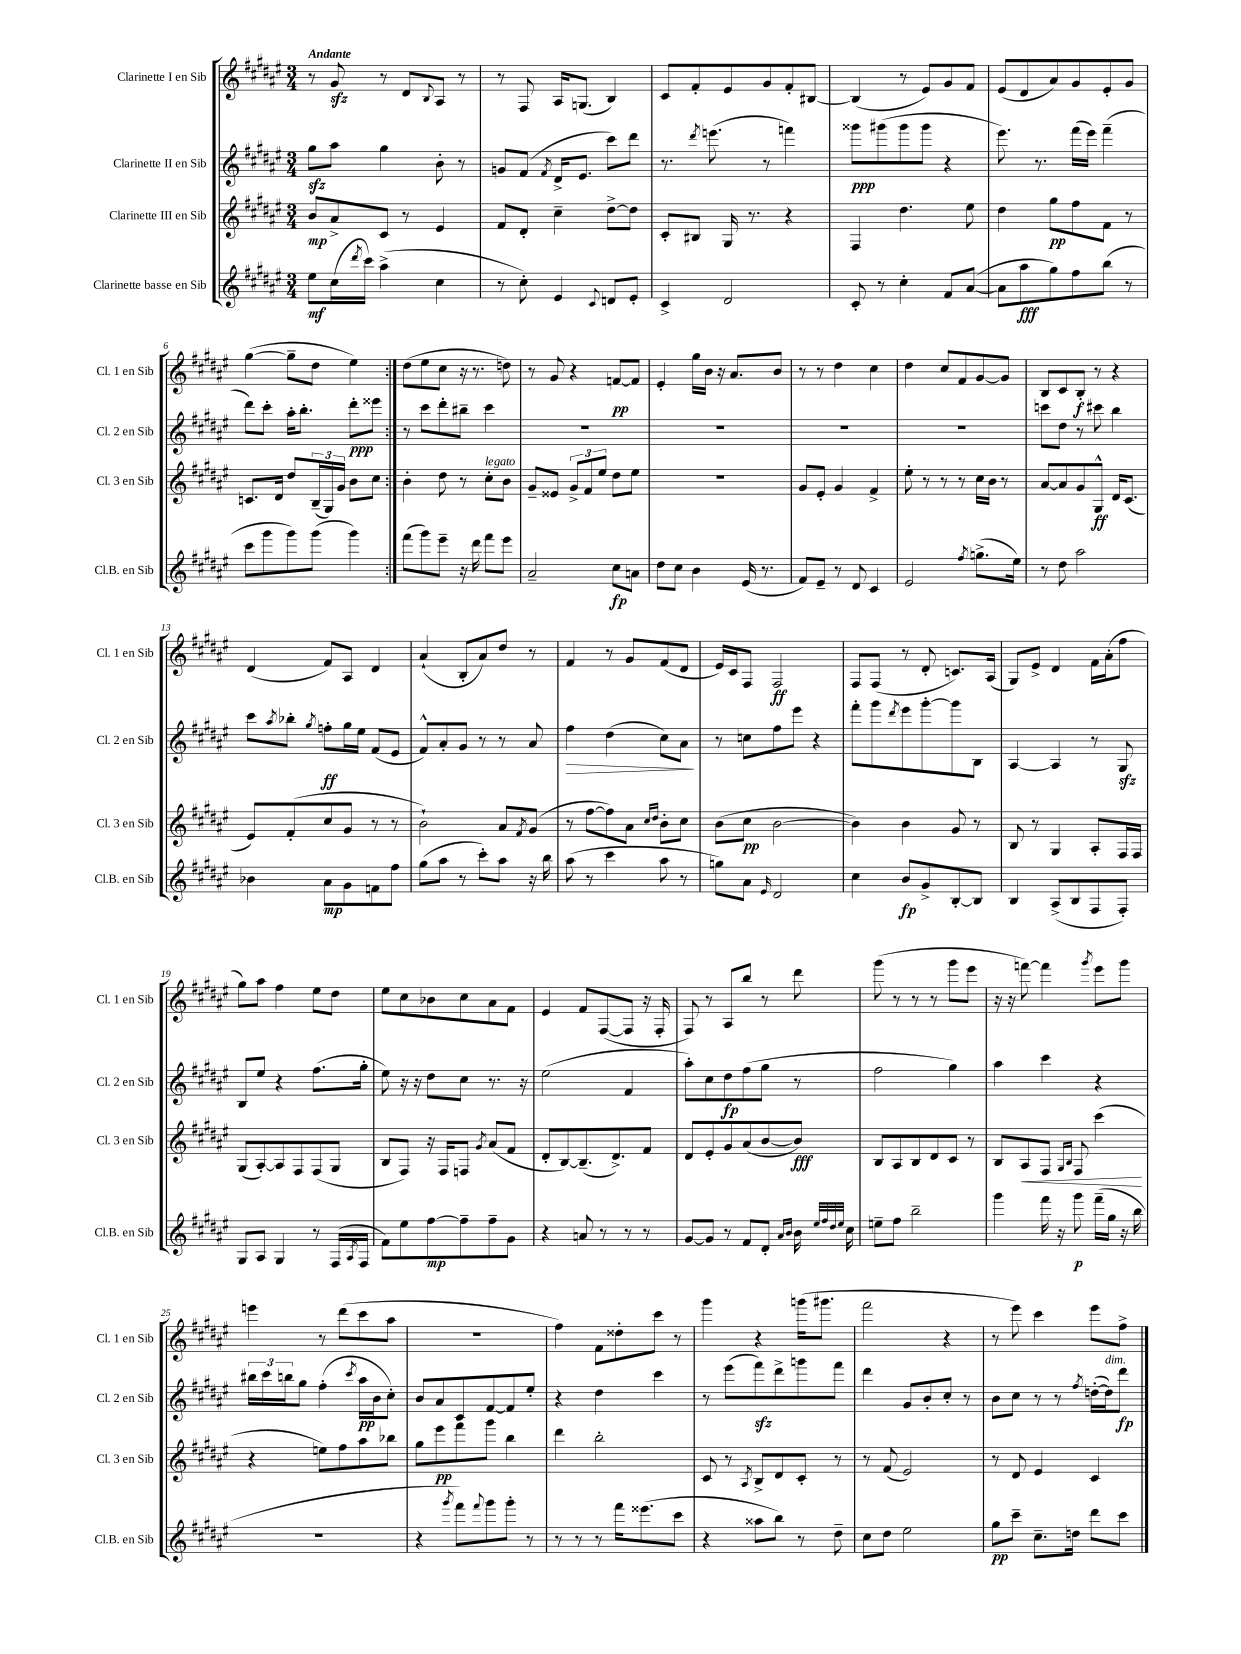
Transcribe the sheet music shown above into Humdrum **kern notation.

**kern	**dynam	**kern	**dynam	**kern	**dynam	**kern	**dynam
*part4	*part4	*part3	*part3	*part2	*part2	*part1	*part1
*staff4	*staff4	*staff3	*staff3	*staff2	*staff2	*staff1	*staff1
*I"Clarinette basse en Sib	*	*I"Clarinette III en Sib	*	*I"Clarinette II en Sib	*	*I"Clarinette I en Sib	*
*I'Cl.B. en Sib	*	*I'Cl. 3 en Sib	*	*I'Cl. 2 en Sib	*	*I'Cl. 1 en Sib	*
*clefG2	*	*clefG2	*	*clefG2	*	*clefG2	*
*k[f#c#g#d#a#e#]	*	*k[f#c#g#d#a#e#]	*	*k[f#c#g#d#a#e#]	*	*k[f#c#g#d#a#e#]	*
*M3/4	*	*M3/4	*	*M3/4	*	*M3/4	*
=1	=1	=1	=1	=1	=1	=1	=1
!	!	!	!	!	!	!LO:TX:a:B:t=Andante	!
8ee#\L	mf	8b/L	mp	8gg#zz\L	.	8r	.
(16cc#\L	.	8a#^/	.	8aa#\J	.	8g#zz/	.
8qddd#/	.	.	.	.	.	.	.
16ccc#\JJ)	.	.	.	.	.	.	.
(4aa#^\	.	8c#/J	.	4gg#\	.	8r	.
.	.	8r	.	.	.	8d#/L	.
.	.	.	.	.	.	8qqB/	.
4cc#\	.	4e#/	.	8b'\	.	8A#/J	.
.	.	.	.	8r	.	8r	.
=2	=2	=2	=2	=2	=2	=2	=2
8r	.	8f#/L	.	8gn/L	.	8r	.
8cc#'\)	.	8d#'/J	.	(8f#/J	.	8F#/	.
.	.	.	.	8qf#/	.	.	.
4e#/	.	4cc#~\	.	16d#^/KL	.	16A#/KL	.
.	.	.	.	8.e#/J	.	(8.Gn/J	.
8qqc#/	.	.	.	.	.	.	.
8dn/L	.	[8dd#^\L	.	8ccc#\L)	.	4B/)	.
8e#'/J	.	8dd#\J]	.	8ddd#\J	.	.	.
=3	=3	=3	=3	=3	=3	=3	=3
4c#^/	.	8c#'/L	.	8.r	.	8c#/L	.
.	.	8B#X/J	.	.	.	8f#'/	.
.	.	.	.	8qddd#/	.	.	.
.	.	.	.	(8.eeen\	.	.	.
2d#/	.	16G#/	.	.	.	8e#/	.
.	.	8.r	.	.	.	.	.
.	.	.	.	8r	.	8g#/	.
.	.	4r	.	4fffn\)	.	8f#'/	.
.	.	.	.	.	.	[8B#X/J	.
=4	=4	=4	=4	=4	=4	=4	=4
8c#'/	.	4F#/	.	8ggg##X\L	ppp	(4B#/]	.
8r	.	.	.	(8ggg#X\	.	.	.
4cc#'\	.	4.dd#\	.	8ggg#\	.	8r	.
.	.	.	.	8ggg#\J	.	8e#/L)	.
8f#/L	.	.	.	4r	.	8g#/	.
([8a#/J	.	8ee#\	.	.	.	8f#/J	.
=5	=5	=5	=5	=5	=5	=5	=5
8a#\L]	.	4dd#\	.	8.eee#\)	.	(8e#/L	.
8aa#\	fff	.	.	.	.	8d#/	.
.	.	.	.	8.r	.	.	.
8gg#\)	.	8gg#\L	pp	.	.	8a#/)	.
8ff#\	.	8ff#\	.	(16fff#\LL	.	8g#/	.
.	.	.	.	16eee#\JJ)	.	.	.
(8bb\J	.	8f#\J	.	(4fff#~\	.	8e#'/	.
8r	.	8r	.	.	.	8g#/J	.
!!LO:LB:g=z
=6	=6	=6	=6	=6	=6	=6	=6
8ccc#\L	.	8.cn/L	.	8ddd#\L)	.	([4gg#\	.
8ggg#\	.	.	.	8ccc#'\J	.	.	.
.	.	16d#/Jk	.	.	.	.	.
8ggg#\)	.	8dd#/L	.	16aa#'\KL	.	8gg#~\L]	.
.	.	.	.	8.bb'\J	.	.	.
(8ggg#\J	.	(24B~/L	.	.	.	8dd#\J	.
.	.	24G#/)	.	.	.	.	.
.	.	24g#/JJ	.	.	.	.	.
4ggg#\)	.	8b\L	.	8ddd#'\L	ppp	4ee#\)	.
.	.	8cc#\J	.	8eee##X\J	.	.	.
=7:|!	=7:|!	=7:|!	=7:|!	=7:|!	=7:|!	=7:|!	=7:|!
(8fff#\L	.	4b'\	.	8r	.	(8dd#\L	.
8ggg#\)	.	.	.	8ccc#\L	.	8ee#\	.
8eee#~\J	.	8dd#\	.	8ddd#'\	.	8cc#\J	.
16r	.	8r	.	8bb#X~\J	.	16r	.
16ddd#\	.	.	.	.	.	8.r	.
!	!	!LO:TX:a:i:t=legato	!	!	!	!	!
8fff#\L	.	8cc#'\L	.	4ccc#\	.	.	.
8eee#\J	.	8b\J	.	.	.	8ddn\)	.
=8	=8	=8	=8	=8	=8	=8	=8
2a#~/	.	8g#~/L	.	2.r	.	8r	.
.	.	8e##X/J	.	.	.	8g#/	.
.	.	12g#^/L	.	.	.	4r	.
.	.	12f#/	.	.	.	.	.
.	.	12ee#/J	.	.	.	.	.
8cc#\L	fp	8dd#\L	.	.	.	[8fn/L	pp
8an\J	.	8ee#\J	.	.	.	8f/J]	.
=9	=9	=9	=9	=9	=9	=9	=9
8dd#\L	.	2.r	.	2.r	.	4e#'/	.
8cc#\J	.	.	.	.	.	.	.
4b\	.	.	.	.	.	16gg#\LL	.
.	.	.	.	.	.	16b\JJ	.
.	.	.	.	.	.	16r	.
.	.	.	.	.	.	8.a#/L	.
(16e#/	.	.	.	.	.	.	.
8.r	.	.	.	.	.	.	.
.	.	.	.	.	.	8b/J	.
=10	=10	=10	=10	=10	=10	=10	=10
8f#/L)	.	8g#/L	.	2.r	.	8r	.
8e#~/J	.	8e#'/J	.	.	.	8r	.
8r	.	4g#/	.	.	.	4dd#\	.
8d#/	.	.	.	.	.	.	.
4c#/	.	4f#^/	.	.	.	4cc#\	.
=11	=11	=11	=11	=11	=11	=11	=11
2e#/	.	8ee#'\	.	2.r	.	4dd#\	.
.	.	8r	.	.	.	.	.
.	.	8r	.	.	.	8cc#/L	.
.	.	8r	.	.	.	8f#/	.
8qff#/	.	.	.	.	.	.	.
(8.ggn^\L	.	16cc#\LL	.	.	.	[8g#/	.
.	.	16b\JJ	.	.	.	.	.
.	.	8r	.	.	.	8g#/J]	.
16ee#\Jk)	.	.	.	.	.	.	.
=12	=12	=12	=12	=12	=12	=12	=12
8r	.	[8a#/L	.	8cccn\L	.	8B/L	.
8dd#\	.	8a#/]	.	8dd#\J	.	8c#/	.
2aa#\	.	8g#/	.	8r	.	8B'/J	f
.	.	8G#^^/J	ff	8ccc#X\	.	8r	.
.	.	16d#/KL	.	4bb\	.	4r	.
.	.	(8.c#/J	.	.	.	.	.
!!LO:LB:g=z
=13	=13	=13	=13	=13	=13	=13	=13
4b-X\	.	8e#/L)	.	8ccc#\L	.	(4d#/	.
.	.	.	.	8qaa#/	.	.	.
.	.	(8f#'/	.	8bb-X'\J	.	.	.
.	.	.	.	8qgg#/	.	.	.
8a#\L	mp	8cc#/	.	8ffn'\L	ff	8f#/L)	.
8g#\	.	8g#/J	.	16gg#\L	.	8A#/J	.
.	.	.	.	16ee#\JJ	.	.	.
8fn\	.	8r	.	(8f#/L	.	4d#/	.
8ff#\J	.	8r	.	8e#/J	.	.	.
=14	=14	=14	=14	=14	=14	=14	=14
(8gg#\L	.	2b`\)	.	8f#^^/L)	.	(4a#`/	.
8aa#\J	.	.	.	8a#'/	.	.	.
8r	.	.	.	8g#/J	.	8B'/L	.
8ccc#'\L)	.	.	.	8r	.	8a#/)	.
8aa#\J	.	8a#/L	.	8r	.	8dd#/J	.
.	.	8qf#/	.	.	.	.	.
16r	.	(8g#/J	.	8a#/	.	8r	.
16bb\	.	.	.	.	.	.	.
=15	=15	=15	=15	=15	=15	=15	=15
!	!	!	!	!	!LO:HP:b	!	!
(8aa#\	.	8r	.	4ff#\	>	4f#/	.
8r	.	[8ff#\L	.	.	.	.	.
4ccc#\	.	8ff#\])	.	(4dd#\	.	8r	.
.	.	8a#\J	.	.	.	8g#/L	.
.	.	16qqcc#/LL	.	.	.	.	.
.	.	16qqdd#/JJ	.	.	.	.	.
8aa#\	.	8b'\L	.	8cc#\L)	.	(8f#/	.
8r	.	8cc#\J	.	8a#\J	.	8d#/J	.
.	.	.	.	.	]	.	.
=16	=16	=16	=16	=16	=16	=16	=16
8ggn\L)	.	(8b\L	.	8r	.	16e#/LL)	.
.	.	.	.	.	.	16c#/J	.
8a#\J	.	8cc#\J	pp	8ccn\L	.	8F#/J	.
16qqe#/	.	.	.	.	.	.	.
2d#/	.	[2b\	.	8ff#\	.	2F#/	ff
.	.	.	.	8eee#\J	.	.	.
.	.	.	.	4r	.	.	.
=17	=17	=17	=17	=17	=17	=17	=17
4cc#\	.	4b\])	.	8fff#'\L	.	8F#/L	.
.	.	.	.	8ggg#\	.	(8F#/J	.
.	.	.	.	8qddd#/	.	.	.
8b/L	fp	4b\	.	8eee#\	.	8r	.
8g#^/	.	.	.	[8ggg#'\	.	8d#'/	.
[8B'/	.	8g#/	.	8ggg#\]	.	8.cn/L)	.
8B/J]	.	8r	.	8B\J	.	.	.
.	.	.	.	.	.	(16A#/Jk	.
=18	=18	=18	=18	=18	=18	=18	=18
4B/	.	8B/	.	[4A#/	.	8G#/L)	.
.	.	8r	.	.	.	8e#^/J	.
(8A#^/L	.	4G#/	.	4A#/]	.	4d#/	.
8B/	.	.	.	.	.	.	.
8F#/	.	8A#'/L	.	8r	.	16f#\LL	.
.	.	.	.	.	.	(16a#'\J	.
8F#'/J)	.	16F#/L	.	8G#zz/	.	8ff#\J	.
.	.	16F#/JJ	.	.	.	.	.
!!LO:LB:g=z
=19	=19	=19	=19	=19	=19	=19	=19
8G#/L	.	(8G#/L	.	8B/L	.	8gg#\L)	.
8A#/J	.	[8A#'/)	.	8ee#/J	.	8aa#\J	.
4G#/	.	8A#/]	.	4r	.	4ff#\	.
.	.	8F#/	.	.	.	.	.
8r	.	(8F#/	.	(8.ff#\L	.	8ee#\L	.
(16F#/LL	.	8G#/J	.	.	.	8dd#\J	.
8qA#/	.	.	.	.	.	.	.
16F#/JJ	.	.	.	16gg#'\Jk	.	.	.
=20	=20	=20	=20	=20	=20	=20	=20
8f#\L)	.	8B/L	.	8ee#\)	.	8ee#\L	.
8ee#\	.	8F#/J)	.	16r	.	8cc#\	.
.	.	.	.	16r	.	.	.
[8ff#\	mp	16r	.	8dd#\L	.	8b-X\	.
.	.	16F#/KL	.	.	.	.	.
8ff#~\]	.	8Fn/J	.	8cc#\J	.	8cc#\	.
.	.	8qg#/	.	.	.	.	.
8ff#~\	.	(8a#/L	.	8.r	.	8a#\	.
8g#\J	.	8f#/J	.	.	.	8f#\J	.
.	.	.	.	16r	.	.	.
=21	=21	=21	=21	=21	=21	=21	=21
4r	.	8d#'/L	.	(2ee#\	.	4e#/	.
.	.	[8B/)	.	.	.	.	.
8an/	.	(8.B~/]	.	.	.	8f#/L	.
8r	.	.	.	.	.	([8F#/	.
.	.	8.d#^/)	.	.	.	.	.
8r	.	.	.	4f#/	.	8F#/J]	.
8r	.	8f#/J	.	.	.	16r	.
.	.	.	.	.	.	16F#'/	.
=22	=22	=22	=22	=22	=22	=22	=22
[8g#/L	.	8d#/L	.	8aa#'\L)	.	8F#/)	.
8g#/J]	.	8e#'/	.	8cc#\	.	8r	.
8r	.	8g#/	.	8dd#\	fp	8A#/L	.
8f#/L	.	(8a#/	.	(8ff#\	.	8bb/J	.
8d#'/J	.	[8b/	.	8gg#\J	.	8r	.
16qqa#/LL	.	.	.	.	.	.	.
16qqb/JJ	.	.	.	.	.	.	.
16b\	.	8b/J])	fff	8r	.	8ddd#\	.
32qqee#/LLL	.	.	.	.	.	.	.
32qqff#/	.	.	.	.	.	.	.
32qqdd#/	.	.	.	.	.	.	.
32qqee#/JJJ	.	.	.	.	.	.	.
16cc#\	.	.	.	.	.	.	.
=23	=23	=23	=23	=23	=23	=23	=23
8een~\L	.	8B/L	.	2ff#\	.	(8ggg#\	.
8ff#\J	.	8A#/	.	.	.	8r	.
2bb~\	.	8B/	.	.	.	8r	.
.	.	8d#/	.	.	.	8r	.
.	.	8c#/J	.	4gg#\)	.	8ggg#\L	.
.	.	8r	.	.	.	8eee#\J	.
=24	=24	=24	=24	=24	=24	=24	=24
4ggg#\	.	8B/L	.	4aa#\	.	16r	.
.	.	.	.	.	.	16r	.
!	!	!	!LO:HP:b	!	!	!	!
.	.	8A#/	<	.	.	[8fffn\)	.
16fff#\	.	8F#/J	.	4ccc#\	.	4fff\]	.
16r	.	.	.	.	.	.	.
.	.	16qqG#/LL	.	.	.	.	.
.	.	16qqB/JJ	.	.	.	.	.
8ggg#\	p	8F#/	.	.	.	.	.
.	.	.	.	.	.	8qggg#/	.
(16fff#~\LL	.	(4ccc#\	.	4r	.	8eee#\L	.
16gg#\JJ	.	.	.	.	.	.	.
16r	.	.	.	.	.	8ggg#\J	.
16bb\	.	.	.	.	.	.	.
.	.	.	[	.	.	.	.
!!LO:LB:g=z
=25	=25	=25	=25	=25	=25	=25	=25
2.r	.	4r	.	24bb#X\LL	.	4eeen\	.
.	.	.	.	24ccc#\	.	.	.
.	.	.	.	24bbn\J	.	.	.
.	.	.	.	8gg#\J	.	.	.
.	.	8een\L)	.	(4ff#'\	.	8r	.
.	.	8ff#\	.	.	.	(8ddd#\L	.
.	.	.	.	8qccc#/	.	.	.
.	.	8aa#\	.	16aa#\LL	pp	8ccc#\	.
.	.	.	.	16b\J	.	.	.
.	.	8bb-X\J	.	8cc#'\J)	.	8aa#\J	.
=26	=26	=26	=26	=26	=26	=26	=26
4r	.	8gg#\L	.	8b/L	.	2.r	.
.	.	8eee#\	pp	8a#/	.	.	.
8qggg#/	.	.	.	.	.	.	.
8fff#\L)	.	8fff#\	.	8c#/	.	.	.
8qqfff#/	.	.	.	.	.	.	.
8ggg#\	.	8ggg#\J	.	[8f#/	.	.	.
8ggg#'\J	.	4bb\	.	8f#/]	.	.	.
8r	.	.	.	8ee#'/J	.	.	.
=27	=27	=27	=27	=27	=27	=27	=27
8r	.	4ddd#\	.	4r	.	4ff#\)	.
8r	.	.	.	.	.	.	.
8r	.	2bb'\	.	4dd#\	.	8f#\L	.
16fff#\KL	.	.	.	.	.	8dd##X'\	.
(8.eee##X\	.	.	.	.	.	.	.
.	.	.	.	4ccc#\	.	8ccc#\J	.
8ccc#\J	.	.	.	.	.	8r	.
=28	=28	=28	=28	=28	=28	=28	=28
4r	.	8c#/	.	8r	.	4ggg#\	.
.	.	8r	.	(8eee#\L	.	.	.
.	.	8qA#/	.	.	.	.	.
8aa##X\L	.	8B^/L	.	8fff#zz\)	.	4r	.
8bb\J)	.	8d#/	.	8ddd#^\	.	.	.
8r	.	8c#'/J	.	8gggn\	.	(16gggn\KL	.
.	.	.	.	.	.	8.ggg#X\J	.
8dd#~\	.	8r	.	8fff#\J	.	.	.
=29	=29	=29	=29	=29	=29	=29	=29
8cc#\L	.	8r	.	4ddd#\	.	2fff#\	.
8dd#\J	.	(8f#/	.	.	.	.	.
2ee#\	.	2e#/)	.	8g#/L	.	.	.
.	.	.	.	8b'/	.	.	.
.	.	.	.	8cc#'/J	.	4r	.
.	.	.	.	8r	.	.	.
=30	=30	=30	=30	=30	=30	=30	=30
8gg#\L	pp	8r	.	8b\L	.	8r	.
8ccc#~\J	.	8d#/	.	8cc#\J	.	8eee#\)	.
8.cc#~\L	.	4e#/	.	8r	.	4ccc#\	.
.	.	.	.	8r	.	.	.
16ddn\Jk	.	.	.	.	.	.	.
.	.	.	.	8qff#/	.	.	.
8ddd#\L	.	4c#/	.	([16ddn'\LL	.	8eee#\L	.
!	!	!	!	!LO:TX:a:i:t=dim.	!	!	!
.	.	.	.	16dd\J])	.	.	.
8ccc#\J	.	.	.	8ddd#\J	fp	8ff#^\J	.
==	==	==	==	==	==	==	==
*-	*-	*-	*-	*-	*-	*-	*-
